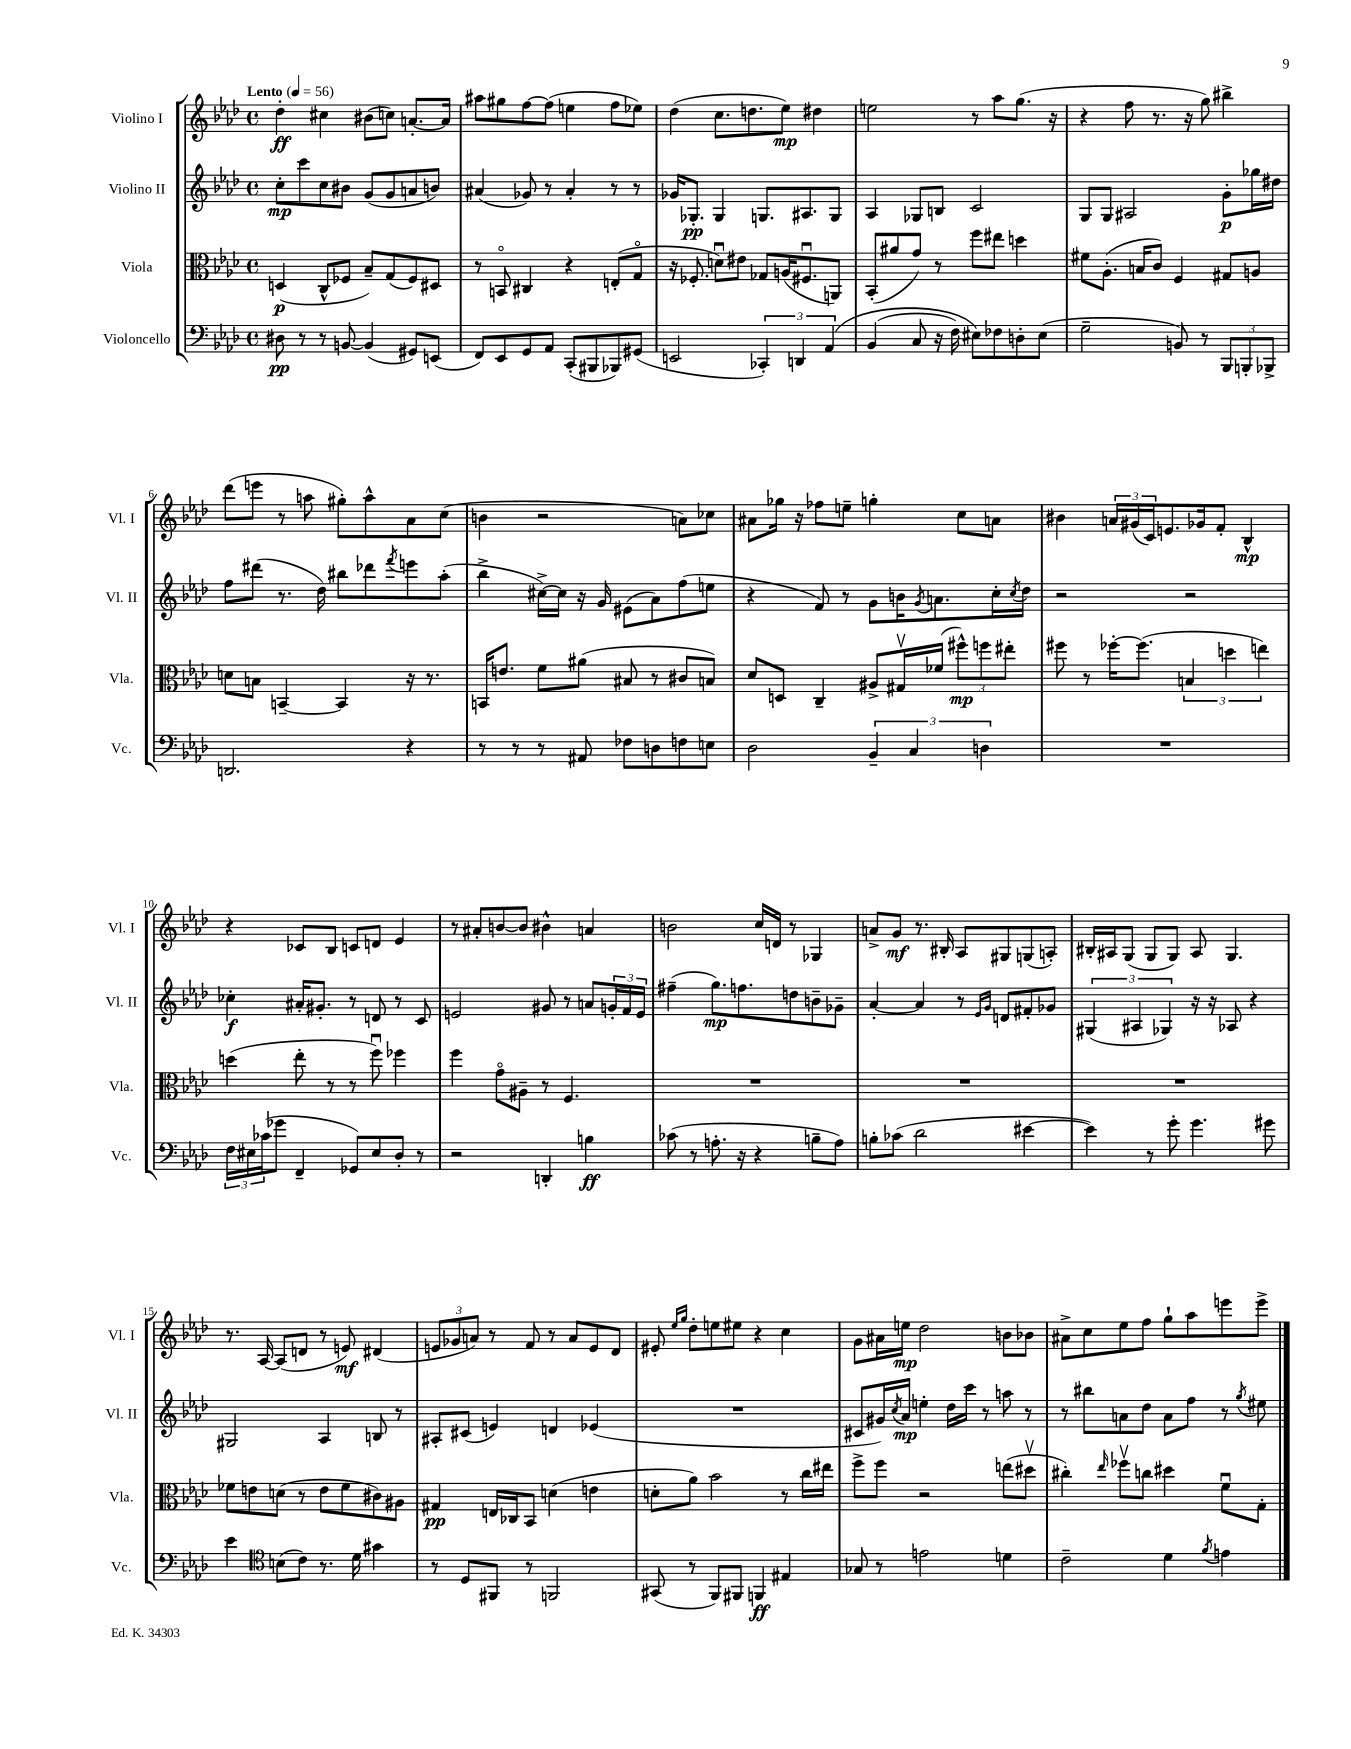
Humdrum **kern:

**kern	**kern	**kern	**kern
*staff4	*staff3	*staff2	*staff1
*clefF4	*clefC3	*clefG2	*clefG2
*k[b-e-a-d-]	*k[b-e-a-d-]	*k[b-e-a-d-]	*k[b-e-a-d-]
*M4/4	*M4/4	*M4/4	*M4/4
*met(c)	*met(c)	*met(c)	*met(c)
*MM56	*MM56	*MM56	*MM56
8D#\	(4D/	8cc'\L	4dd-'\
8r	.	8ccc\	.
8r	8C^^/L	8cc\	4cc#\
[8BB/	8F-/J	8b#\J	.
(4BB/]	8B-~/L)	(8g/L	(8b#\L
.	(8G/	8g/	8cc\J)
8GG#/L)	8F-/)	8a/	[8.a'/L
(8EE/J	8D#/J	8b/J)	.
.	.	.	16a/]Jk
=	=	=	=
8FF/L)	8r	(4a#/	8aa#\L
8EE-/	8BBo/	.	8gg#\
8GG/	4C#/	8g-/)	[8ff\
8AA-/J	.	8r	(8ff\]J
(8CC'/L	4r	4a#'/	4ee\
8BBB#/	.	.	.
8BBB-/)	(8E'/L	8r	8ff\L
(8GG#/J	8Go/J	8r	8ee-\J)
=	=	=	=
2EE/	16r	16g-/LK	(4dd-\
.	8.F-'/	8.G-'/J	.
.	8du\L)	4G-/	8.cc\L
.	8e#\J	.	.
.	.	.	8.dd\
6CC-'/)	8G-/L	8.G/L	.
.	(16A/K	.	8ee-\J)
6DD/	.	.	.
.	8.F#u/	8.A#/	.
.	.	.	4dd#\
&(6AA-/	.	.	.
.	8AA/J)	8G/J	.
=	=	=	=
(4BB-/	(8BB-'/L	4A-/	2ee\
.	8a#/	.	.
8C/	8g/J)	8G-/L	.
16r	8r	8B/J	.
16F\)	.	.	.
8E#\L&)	8ff\L	2c/	8r
8F-\	8ee#\J	.	8aa-\L
8D'\	4dd\	.	(8.gg\J
(8E#\J	.	.	.
.	.	.	16r
=	=	=	=
2G~\	8f#\L	8G/L	4r
.	(8.A-'\J	8G/J	.
.	.	2A#/	8ff\
.	16B/LK	.	.
.	8c/J)	.	8.r
8BB/)	4F/	.	.
.	.	.	16r
8r	.	.	8gg\)
12BBB-/L	8G#/L	8g'\L	4bb#^\
12BBB'/	.	.	.
.	8A/J	16gg-\L	.
12BBB-^/J	.	.	.
.	.	16dd#\JJ	.
=	=	=	=
2.DD/	8d\L	8ff\L	(8ddd-\L
.	8B\J	(8ddd#\J	8eee\J
.	[4BB~/	8.r	8r
.	.	.	8aa\
.	.	16dd-\)	.
.	4BB/]	8bb#\L	8gg#'\L)
.	.	8ddd-\	8aa^^\
.	.	8qfff/	.
4r	16r	8eee\	8a-\
.	8.r	.	.
.	.	(8aa-'\J	(8cc\J
=	=	=	=
8r	16BB/LK	4bb-^\	4b\
.	8.e/J	.	.
8r	.	.	.
8r	8f\L	[16cc#^\LL)	2r
.	.	16cc#\]JJ	.
8AA#/	(8a#\J	16r	.
.	.	16g/	.
8F-\L	8B#/	(8e#\L	.
8D\	8r	8a-\)	.
8F\	8c#/L	(8ff\	8a\L)
8E\J	8B/J)	8ee\J	8cc-\J
=	=	=	=
2D-\	8d-/L	4r	8a#\L
.	8D/J	.	16gg-\Jk
.	.	.	16r
.	4C~/	8f/)	8ff-\L
.	.	8r	8ee~\J
6BB-~/	8A#^/L	8g\L	4gg'\
.	16G#v/L	16b\K	.
6C/	.	.	.
.	.	8qg/	.
.	(16f-/JJ	8.a\	.
.	12ff#^^\L)	.	8cc\L
6D\	12ff\	.	.
.	.	16cc'\L	8a\J
.	12ee#'\J	.	.
.	.	8qcc/	.
.	.	16dd-\JJ	.
=	=	=	=
1r	8ff#\	2r	4b#\
.	8r	.	.
.	[16ff-'\LK	.	24a/LL
.	.	.	(24g#/
.	(8.ff-\]J	.	.
.	.	.	24c/J)
.	.	.	8.e/
.	6B/	2r	.
.	.	.	16g-/k
.	.	.	8f'/J
.	6dd\	.	.
.	.	.	4B-^^/
.	6ee\)	.	.
=	=	=	=
24F\LL	(4dd\	4cc-'\	4r
24E#\	.	.	.
(24c-\J	.	.	.
8g-\J	.	.	.
4FF~/	8ee-'\	16a#'/LK	8c-/L
.	.	8.g#'/J	.
.	8r	.	8B-/J
8GG-/L)	8r	8r	8c/L
8E#/	8ffu\)	8d/	8d/J
8D-'/J	4ff-\	8r	4e-/
8r	.	8c/	.
=	=	=	=
2r	4ff\	2e/	8r
.	.	.	8a#'/L
.	8go\L	.	[8b/
.	8A#~\J	.	8b/]J
4DD'/	8r	8g#/	4b#^^\
.	4.F/	8r	.
4B\	.	8a/L	4a/
.	.	24g'/L	.
.	.	24f/	.
.	.	24e/JJ	.
=	=	=	=
(8c-\	1r	(4ff#~\	2b\
8r	.	.	.
8.A'\	.	8.gg\L)	.
16r	.	8.ff\	.
4r	.	.	16cc/LL
.	.	.	16d/JJ
.	.	8dd\	8r
8B~\L	.	8b~\	4G-/
8A\J)	.	8g-~\J	.
=	=	=	=
8B'\L	1r	[4a-'/	8a^/L
(8c-\J	.	.	8g/J
2d-\	.	4a-/]	8.r
.	.	.	16B#'/
.	.	8r	8A-/L
.	.	16qqe-/LL	.
.	.	16qqg/JJ	.
.	.	8d/L	8G#/
[4e#\	.	8f#'/	(8G/
.	.	8g-/J	8A'/J)
=	=	=	=
4e#\])	1r	(6G#/	16B#'/LL
.	.	.	16A#/J
.	.	.	(8G/J
.	.	6A#/	.
8r	.	.	8G/L
.	.	6G-/)	.
8g'\	.	.	8G/J)
4.g\	.	16r	8A#/
.	.	16r	.
.	.	8A-/	4.G/
.	.	4r	.
8g#\	.	.	.
=	=	=	=
4e-\	8f-\L	2G#/	8.r
.	8e\	.	.
.	.	.	[16A-/
*clefC4	*	*	*
(8B\L	(8d\J	.	(8A-/]L
8c\J)	8r	.	8d/J
8.r	8e\L	4A-/	8r
.	8f-\	.	8e/)
16d-\	.	.	.
4g#\	8c#\)	8B/	(4d#/
.	8A#\J	8r	.
=	=	=	=
8r	4G#/	8A#'/L	12e/L
.	.	.	12g-/
8D-/L	.	(8c#/J	.
.	.	.	12a/J)
8FF#/J	16E/LL	4e/)	8r
.	16C-/J	.	.
8r	8BB-/J	.	8f/
2FF/	(4d\	4d/	8r
.	.	.	8a/L
.	4e\	(4e-/	8e/
.	.	.	8d-/J
=	=	=	=
(8GG#/	8d'\L	1r	8e#'/
.	.	.	16qqee-/LL
.	.	.	16qqgg/JJ
8r	8a-\J)	.	8dd-'\L
8FF/L)	2b-\	.	8ee\
8FF#/J	.	.	8ee#\J
4FF/	.	.	4r
4E#/	8r	.	4cc\
.	16cc\LL	.	.
.	16ee#\JJ	.	.
=	=	=	=
8G-/	8ff^\L	8c#/L	8g\L
8r	8ff\J	16g#/L)	16a#\L
.	.	8qcc/	.
.	.	16a-/JJ	16ee\JJ
2e\	2r	4ee'\	2dd-\
.	.	16dd-\LL	.
.	.	16ccc\JJ	.
.	.	8r	.
4d\	(8ee\L	8aa\	8b\L
.	8dd#v\J	8r	8b-\J
=	=	=	=
2c~\	4cc#'\)	8r	8a#^\L
.	.	8bb#\L	8cc\
.	16qqee-/	.	.
.	8ff-v\L	8a\	8ee-\
.	8cc\J	8dd-\J	8ff\J
4d-\	4dd#\	8a\L	8gg`\L
.	.	8ff\J	8aa-\
8qf/	.	.	.
4e\	8fu\L	8r	8eee\
.	.	8qgg/	.
.	8G'\J	8ee#\	8eee^\J
==	==	==	==
*-	*-	*-	*-
